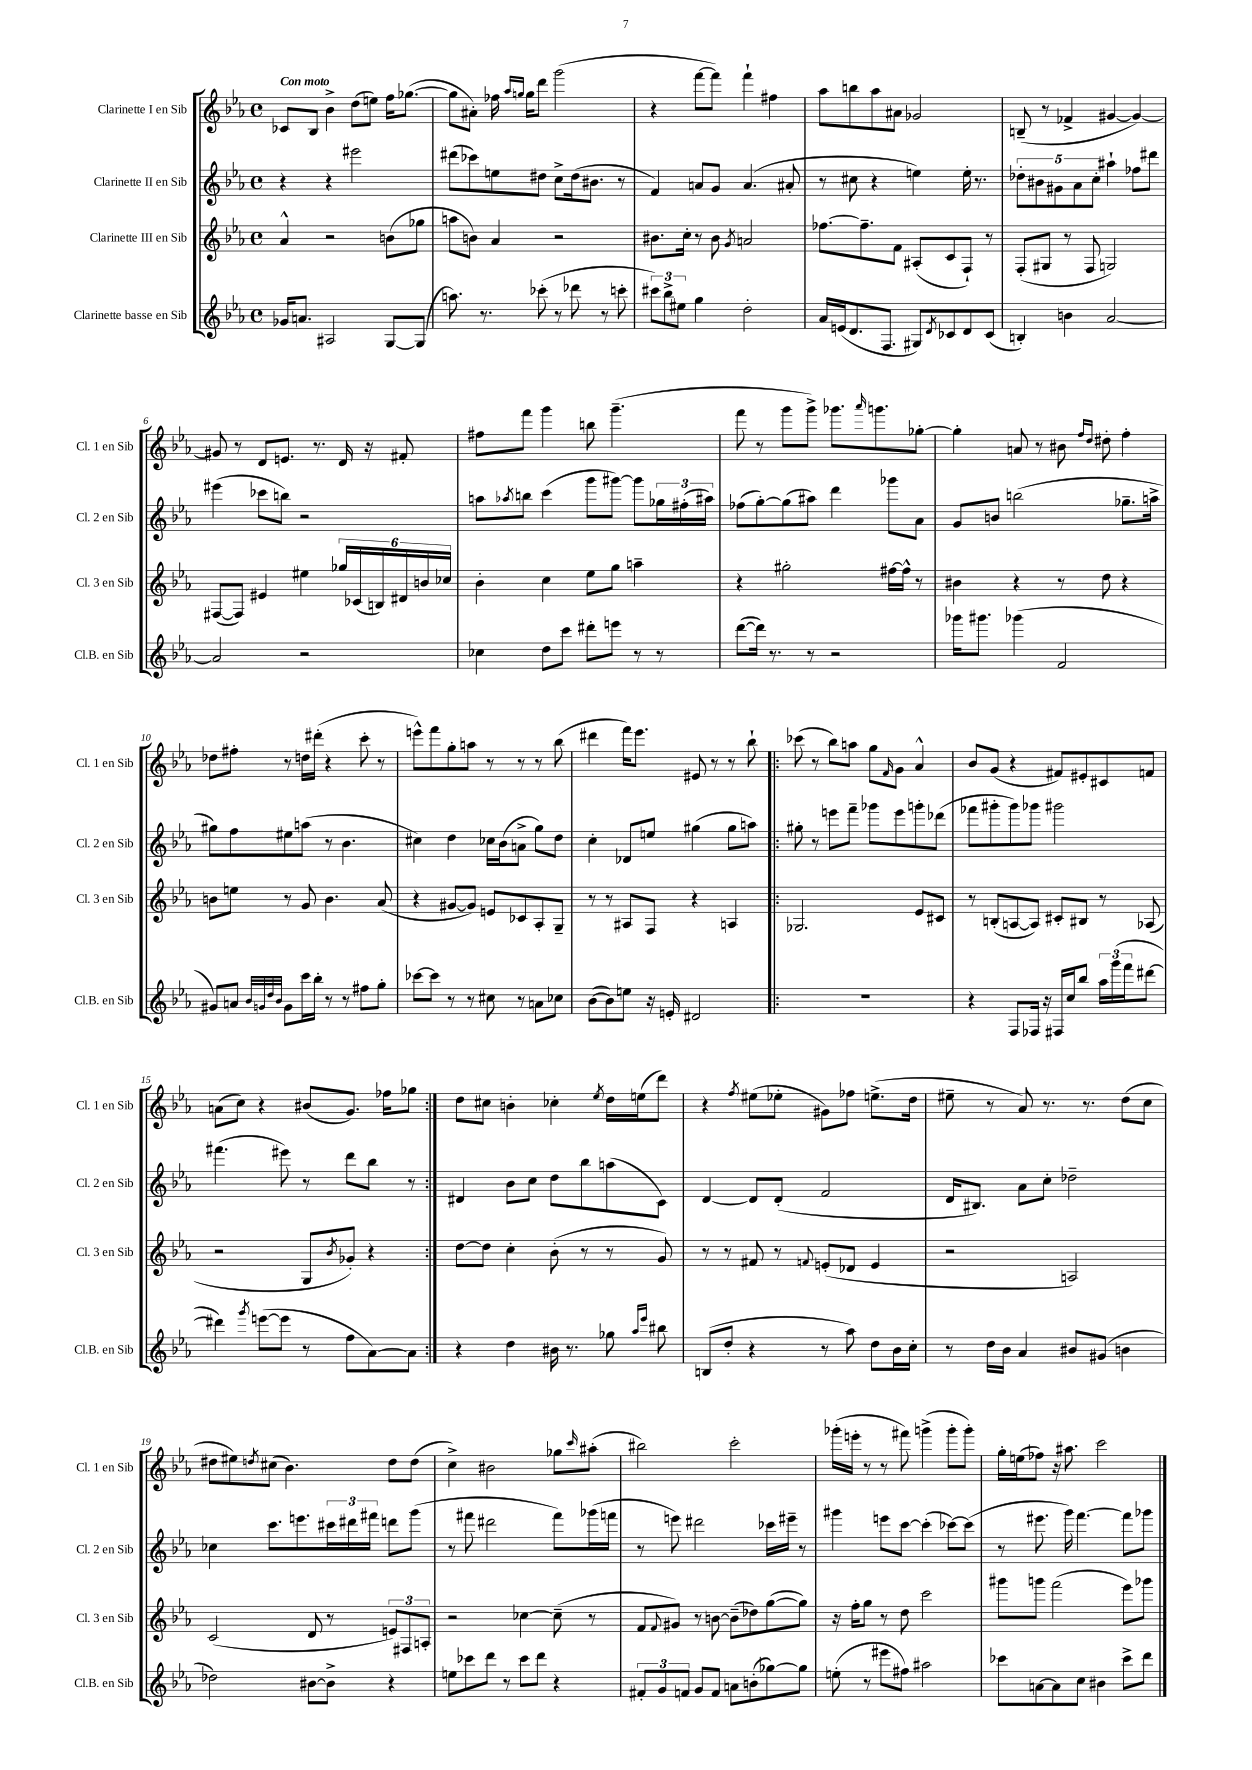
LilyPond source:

<<
\new StaffGroup <<
\new Staff = "s0" \with { instrumentName = "Clarinette I en Sib" shortInstrumentName = "Cl. 1 en Sib" } {
    \clef treble \key ees \major \defaultTimeSignature \time 4/4 \tempo "Con moto"
    ces'8 bes8 bes'4-> d''8( e''8) f''16 ges''8.~( |
    ges''8 ais'8-.) fes''16 \grace { aes''16 g''16 } g''16 d'''8 g'''2( |
    r4 f'''8~ f'''8) f'''4-! fis''4 |
    aes''8 b''8 aes''8 ais'8 ges'2 |
    b8--( r8 fes'4-> gis'4~ gis'4~) |
    gis'8 r8 d'8 e'8. r8. d'16 r16 fis'8-. |
    fis''8 f'''8 g'''4 b''8 g'''4.--( |
    f'''8 r8 g'''8 g'''8->) ges'''8. \grace { aes'''16 } g'''8. ges''8~-. |
    ges''4-. a'8 r8 bis'8 \grace { f''16 d''16 } dis''8-. f''4-. |
    des''8 fis''8-. r8 d''16 dis'''16-.( r4 c'''8-. r8 |
    e'''8-^) f'''8 g''8-. a''8 r8 r8 r8 bes''8( |
    dis'''4 f'''16) ees'''8. eis'8 r8 r8 bes''8-! |
    \repeat volta 2 { ces'''8( r8 bes''8) a''8 g''8 \grace { f'16 } g'8 aes'4-^ |
    bes'8 g'8( r4 fis'8) eis'8-. cis'8 f'8 |
    a'8( c''8) r4 bis'8( g'8.) fes''16 ges''8 | }
    d''8 cis''8 b'4-. ces''4-. \acciaccatura { ees''8 } d''16 e''16( d'''8) |
    r4 \acciaccatura { f''8 } eis''8( ees''8-. gis'8) fes''8 e''8.->( d''16 |
    eis''8-- r8 aes'8) r8. r8. d''8( c''8 |
    dis''8 eis''8) \acciaccatura { d''8 } cis''8( bes'4.) d''8 d''8( |
    c''4->) bis'2 ges''8 \grace { c'''16 } ais''8-.( |
    bis''2) c'''2-. |
    ges'''16-.( e'''16-. r8 r8 fis'''8) g'''4->( g'''8-. g'''8-.) |
    g''16-. e''16( fes''8) r16 ais''8. c'''2 \bar "|." |
}
\new Staff = "s1" \with { instrumentName = "Clarinette II en Sib" shortInstrumentName = "Cl. 2 en Sib" } {
    \clef treble \key ees \major \defaultTimeSignature \time 4/4
    r4 r4 eis'''2 |
    dis'''8( ces'''8) e''8 dis''8 c''8-> dis''16( bis'8. r8 |
    f'4) a'8 g'8 a'4.( ais'8-. |
    r8 cis''8 r4 e''4) e''16-. r8. |
    \tuplet 5/4 { des''8-. bis'8 gis'8 aes'8 c''8-. } ais''4-! fes''8 dis'''8 |
    eis'''4( ces'''8 b''8) r2 |
    a''8 \acciaccatura { aes''8 } b''8 c'''4( g'''8 gis'''8~) gis'''8 \tuplet 3/2 { ges''16 fis''16-.( ais''16) } |
    fes''8( g''8~-.) g''8( ais''8) d'''4 ges'''8 aes'8 |
    g'8 b'8 b''2( ges''8.-- a''16-> |
    gis''8) f''8 eis''8 a''8( r8 bes'4. |
    cis''4) d''4 ces''16 bes'16( a'8-> g''8) d''8 |
    c''4-. des'8 e''8 gis''4( gis''8 a''8) |
    \repeat volta 2 { gis''8-. r8 e'''8 f'''8-- ges'''8 e'''8 g'''8-. des'''8( |
    fes'''8 gis'''8-. gis'''8) ges'''8 gis'''2 |
    fis'''4.( eis'''8) r8 d'''8 bes''8 r8 | }
    dis'4 bes'8 c''8 d''8 bes''8 a''8( c'8) |
    d'4~ d'8 d'8-.( f'2 |
    d'16 bis8.) aes'8 c''8-. des''2-- |
    ces''4 c'''8. e'''8. \tuplet 3/2 { cis'''16 dis'''16 fis'''16 } d'''8 g'''8( |
    r8 fis'''8 dis'''2 fis'''8) ges'''16( f'''16 |
    r8 e'''8) dis'''2 ces'''16 eis'''16-- r8 |
    gis'''4 e'''8 c'''8~ c'''4-.( ces'''8~) ces'''8( |
    r8 eis'''8. g'''16) f'''4.~ f'''8 ges'''8 \bar "|." |
}
\new Staff = "s2" \with { instrumentName = "Clarinette III en Sib" shortInstrumentName = "Cl. 3 en Sib" } {
    \clef treble \key ees \major \defaultTimeSignature \time 4/4
    aes'4-^ r2 b'8( ges''8 |
    a''8 b'8) aes'4 r2 |
    bis'8. c''16-. r8 bis'8 \acciaccatura { g'8 } a'2 |
    fes''8.~ fes''8.-- f'8 ais8-.( c'8 f8-!) r8 |
    f8-.( gis8 r8 f8 g2) |
    fis8~( fis8) eis'4 eis''4 \tuplet 6/4 { ges''16 ces'16( b16) dis'16 b'16 ces''16 } |
    bes'4-. c''4 ees''8 g''8 a''4-- |
    r4 gis''2-. fis''16~ fis''16-^ r8 |
    bis'4 r4 r8 d''8 r4 |
    b'8 e''8 r8 g'8 b'4. aes'8( |
    r4 gis'8~ gis'8) e'8 ces'8 aes8-. g8-- |
    r8 r8 ais8 f8 r4 a4 |
    \repeat volta 2 { ges2. ees'8 cis'8 |
    r8 b8-.( a8~ a8) cis'8-. bis8 r8 aes8( |
    r2 g8 \acciaccatura { bes'8 } ges'8-.) r4 | }
    d''8~ d''8 c''4-. bes'8-.( r8 r8 g'8) |
    r8 r8 fis'8 r8 \appoggiatura { f'8 } e'8-.( des'8 e'4 |
    r2 a2) |
    c'2( d'8 r8 \tuplet 3/2 { e'8) fis8 a8-. } |
    r2 ces''4~ ces''8--( r8 |
    f'8 \appoggiatura { f'8 } gis'8) r8 b'8~ b'8--( des''8) g''8~( g''8) |
    r16 f''16-. g''8 r8 d''8 c'''2 |
    gis'''8 g'''8 f'''2( ees'''8) ges'''8 \bar "|." |
}
\new Staff = "s3" \with { instrumentName = "Clarinette basse en Sib" shortInstrumentName = "Cl.B. en Sib" } {
    \clef treble \key ees \major \defaultTimeSignature \time 4/4
    ges'16 a'8. ais2 g8~ g8( |
    a''8.) r8. ces'''8-.( r8 des'''8 r8 c'''8-. |
    \tuplet 3/2 { cis'''8) bes''8-> eis''8 } g''4 d''2-. |
    aes'16 e'16( d'8. f8. gis8) \acciaccatura { d'8 } ces'8 d'8 ces'8( |
    b4-.) b'4 aes'2~ |
    aes'2 r2 |
    ces''4 d''8 c'''8 dis'''8-. e'''8 r8 r8 |
    d'''8~( d'''16) r8. r8 r2 |
    ges'''16 gis'''8. ges'''4( f'2 |
    gis'8) a'8 \grace { bes'32 g'32 d''32 bes'32 } g'8 c'''16 bes''16-. r8 r8 fis''8 g''8-. |
    ces'''8~ ces'''8 r8 r8 cis''8 r8 a'8 ces''8 |
    bes'8~( bes'8) e''8 r16 e'16-. dis'2 |
    \repeat volta 2 { R1 |
    r4 f8 fes16 r16 fis16 c''16 bes''8 \tuplet 3/2 { aes''16 g'''16( f'''16 } dis'''8~ |
    dis'''4) \acciaccatura { g'''8 } e'''8~( e'''8 r8 f''8 aes'8~) aes'8 | }
    r4 d''4 bis'16 r8. ges''8 \grace { aes''16 ees'''16 } bis''8 |
    b8( d''8-. r4 r8 aes''8) d''8 bes'16 c''16-. |
    r8 d''16 bes'16 aes'4 bis'8 gis'8( b'4 |
    des''2) bis'8~ bis'8-> r4 |
    e''8 ces'''8 d'''8 r8 ces'''8 d'''8 r4 |
    \tuplet 3/2 { fis'8-. g'8 f'8 } g'8 f'8 a'8 b'8-.( ges''8~) ges''8 |
    e''8-.( r8 eis'''8 fis''8) ais''2 |
    ces'''8 a'8~ a'8 c''8 bis'4 ces'''8-> d'''8 \bar "|." |
}
>>
>>
